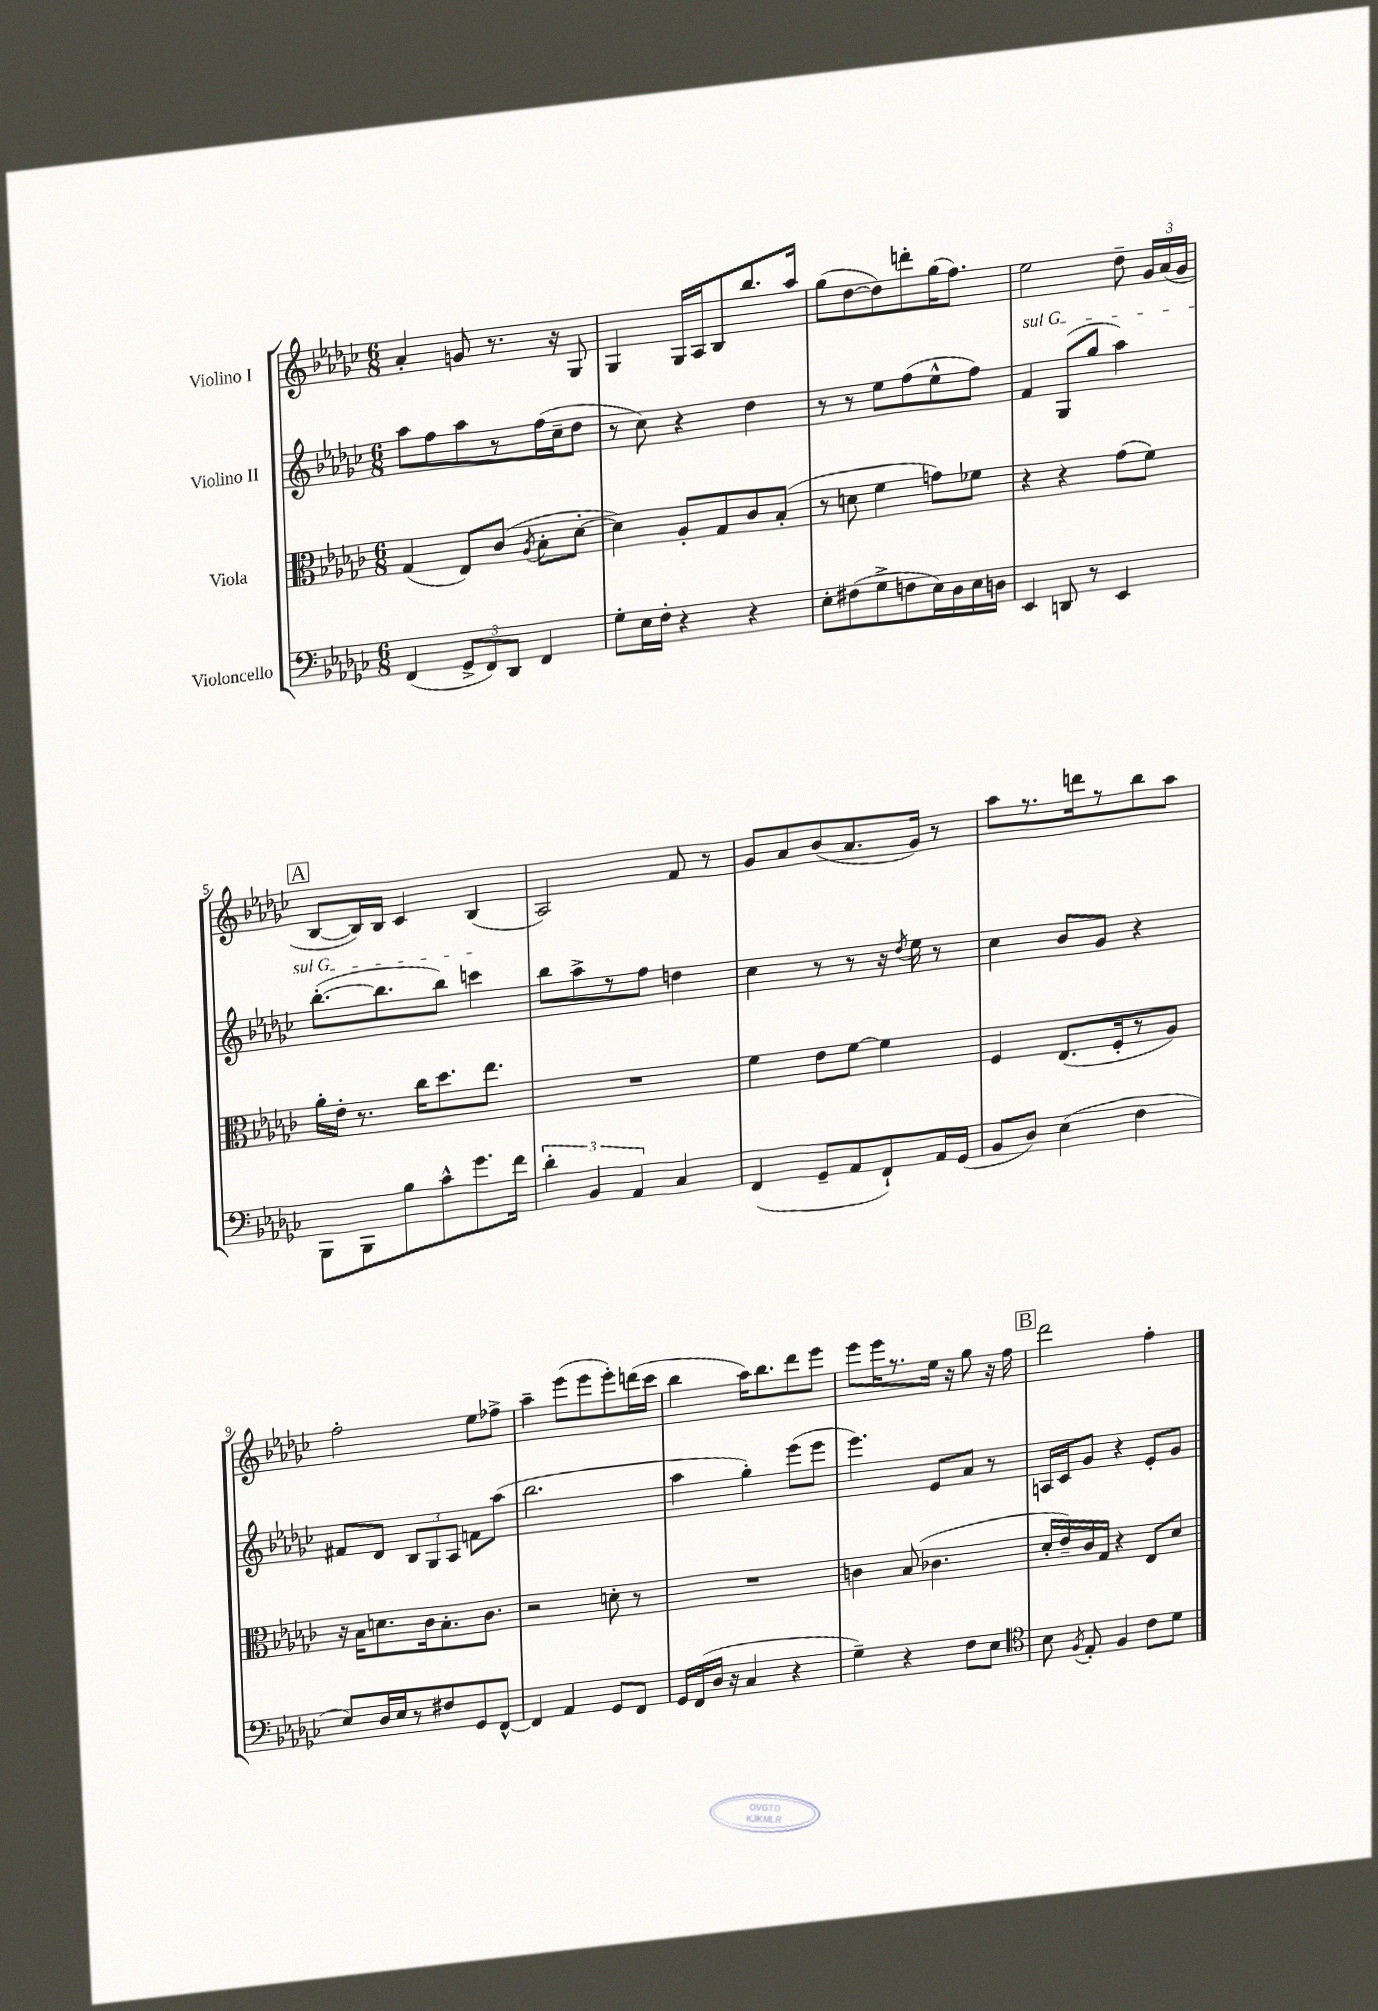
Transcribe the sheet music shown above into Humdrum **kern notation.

**kern	**kern	**kern	**kern
*staff4	*staff3	*staff2	*staff1
*clefF4	*clefC3	*clefG2	*clefG2
*k[b-e-a-d-g-c-]	*k[b-e-a-d-g-c-]	*k[b-e-a-d-g-c-]	*k[b-e-a-d-g-c-]
*M6/8	*M6/8	*M6/8	*M6/8
(4FF	(4G-	8aa-	4a-'
.	.	8ff	.
12GG-^	8E-)	8aa-	8g
12FF)	.	.	.
.	(8c-	8r	8.r
12DD-	.	.	.
.	8qA-	.	.
4FF	8B-'	(16ff	.
.	.	16cc-~	16r
.	[8d-'	8dd-	8G-
=	=	=	=
8G-'	4d-])	8r	4G-
16E-	.	8cc-)	.
16F'	.	.	.
4r	8A-'	4r	16G-
.	.	.	16A-
.	8G-	.	8B-
4r	8c-	4dd-	8.bb-
.	(8B-'	.	.
.	.	.	16aa-
=	=	=	=
8E-'	8r	8r	(8gg-
(8F#	8d	8r	[8dd-
8G-^	4f	8ee-	8dd-])
8F	.	(8ff	8ddd'
16E-)	8g)	8ee-^^	(16gg-
16D-	.	.	8.ff)
16E-	8f-	8ff)	.
16D	.	.	.
=	=	=	=
4EE-	4r	4f	2ee-
8DD	4r	(8G-	.
8r	.	8gg-	.
4EE-	(8g-	4aa-)	8dd-~
.	8f)	.	24g-
.	.	.	(24a-
.	.	.	24g-
=	=	=	=
8BBB-	16a-'	([8.bb-'	[8B-
.	16e-'	.	.
8BBB-	8.r	.	16B-])
.	.	8.bb-]	16B-
8B-	.	.	4c-
.	16cc-	.	.
8c-^^	8.dd-	8bb-)	.
8.g-	.	4ccc	(4B-
.	8.ee-	.	.
16f	.	.	.
=	=	=	=
6d-'	2.r	8bb-	2A-)
.	.	8aa-^	.
6BB-	.	.	.
.	.	8r	.
6AA-	.	.	.
.	.	8ff	.
4C-	.	4dd	8f
.	.	.	8r
=	=	=	=
(4FF	4f	4cc-	8g-
.	.	.	8a-
8GG-~	8e-	8r	(8b-
8AA-	[8f	8r	8.a-
8FF`)	4f]	16r	.
.	.	8qdd-	.
.	.	16ee-	16g-)
16AA-	.	8r	8r
(16GG-	.	.	.
=	=	=	=
8BB-	4F	4cc-	8aa-
8D-)	.	.	8.r
(4E-	(8.E-	8b-	.
.	.	.	16ddd
.	.	8g-	8r
.	16F'	.	.
4F	8r	4r	8bb-
.	8A-)	.	8aa-
=	=	=	=
8E-)	16r	8f#	2ff'
.	16B-	.	.
16D-	8.d	8d-	.
16E-	.	.	.
8r	.	12B-	.
.	16c-	.	.
.	.	12G-	.
8F#	8.B-'	.	.
.	.	12A-	.
8GG-	.	8f	8ee-
.	8.c-	.	.
[8FF^^	.	(8aa-	8ff-^
=	=	=	=
4FF]	2r	2.bb-	4aa-~
4AA-	.	.	(8eee-
.	.	.	8eee-
8GG-	8d'	.	8eee-')
8FF	8r	.	(16ddd
.	.	.	16ccc-
=	=	=	=
16GG-	2.r	4aa-	4bb-
(16FF	.	.	.
16D-	.	.	.
16r	.	.	.
4C-	.	4gg-')	16aa-)
.	.	.	8.bb-
4r	.	(8eee-	8ddd-
.	.	8eee-	8eee-
=	=	=	=
4G-~)	4c	4.eee-)	8eee-
.	.	.	16eee-
.	.	.	8.r
4r	(8B-	.	.
.	4.c-	8e-	16ee-
.	.	.	16r
8F	.	8a-	8gg-
8E-	.	8r	16r
.	.	.	16ff
=	=	=	=
*clefC4	*	*	*
8B-	16d-'	16A	2ddd-
.	16e-~)	16c-	.
8qF	.	.	.
8E-'	16c-	8g-	.
.	16G-	.	.
4F	4r	4r	.
8c-	8E-	8e-'	4ff'
8d-	8d-	8g-	.
==	==	==	==
*-	*-	*-	*-
